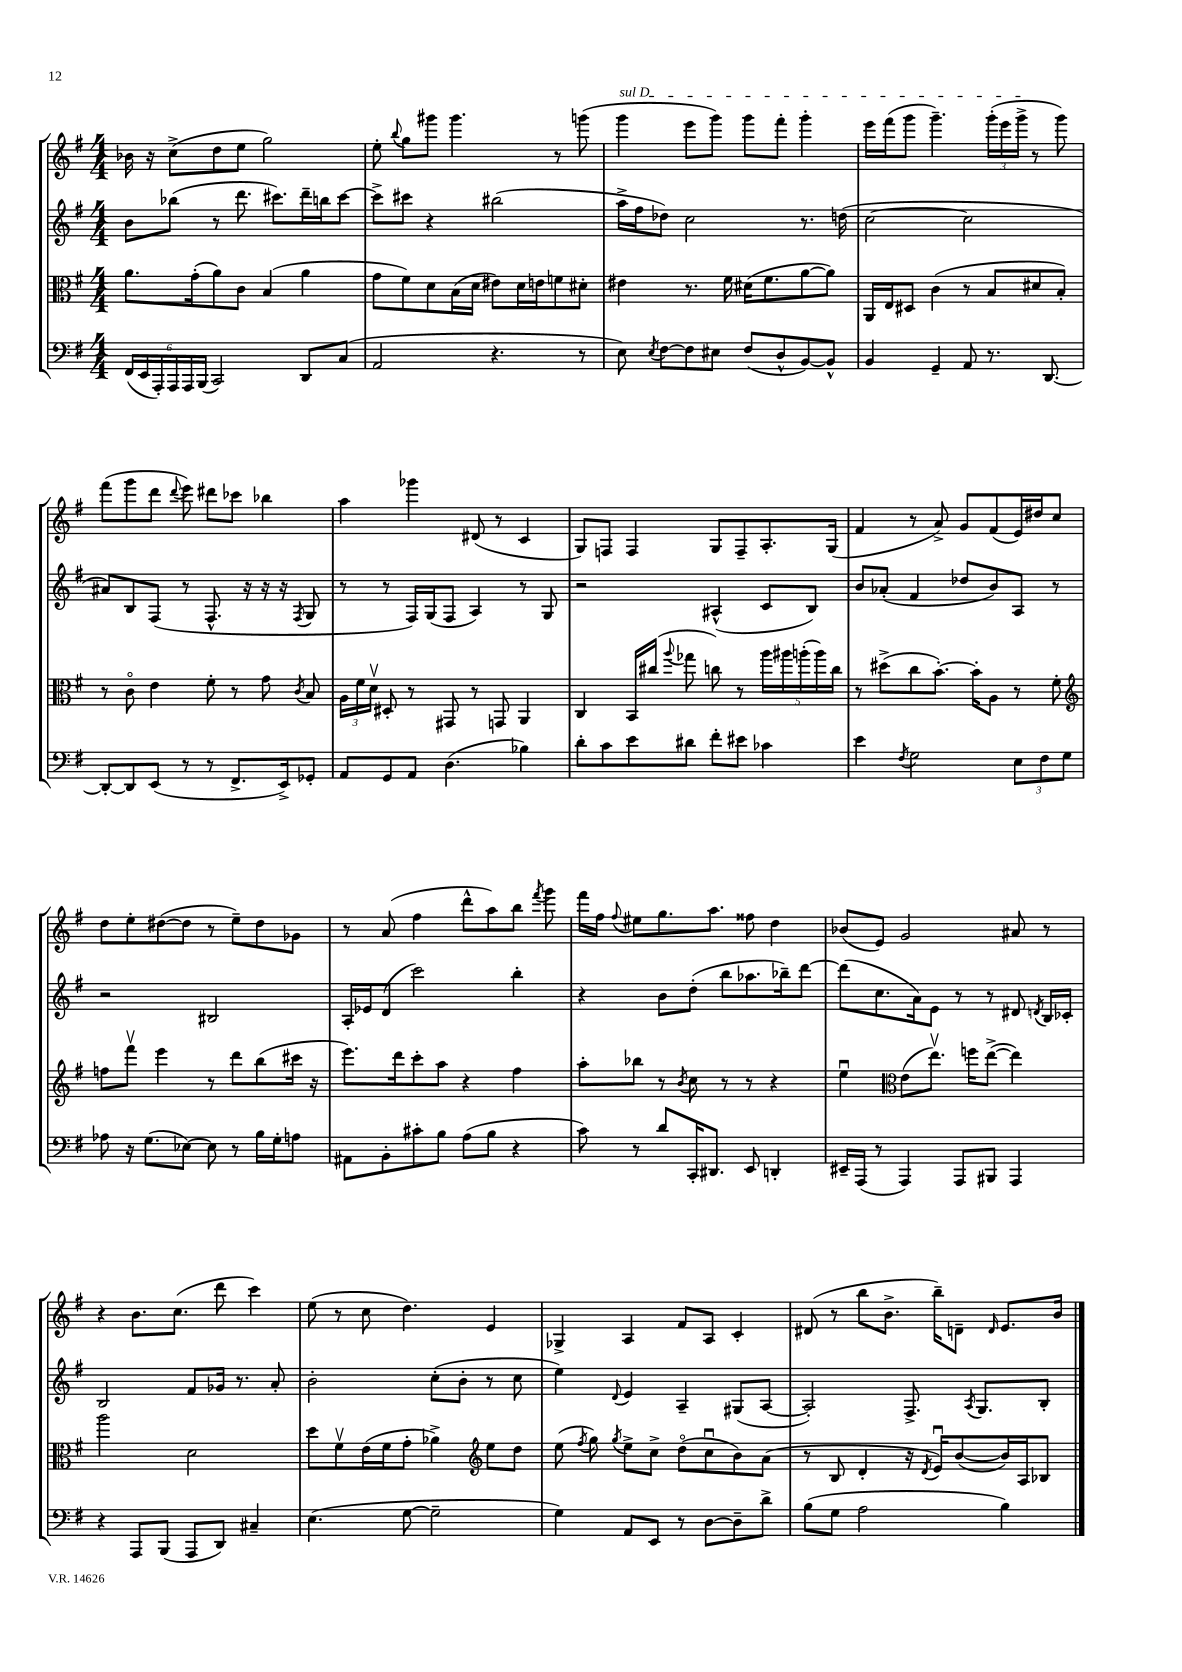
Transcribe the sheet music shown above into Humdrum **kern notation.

**kern	**kern	**kern	**kern
*part4	*part3	*part2	*part1
*staff4	*staff3	*staff2	*staff1
*clefF4	*clefC3	*clefG2	*clefG2
*k[f#]	*k[f#]	*k[f#]	*k[f#]
*M4/4	*M4/4	*M4/4	*M4/4
=8	=8	=8	=8
(24FF#/LL	8.a\L	8b\L	16b-X\
24EE/	.	.	.
.	.	.	16r
24AAA'/)	.	.	.
24AAA/	.	(8bb-X\J	(8cc^\L
24AAA/	.	.	.
.	(16g'\k	.	.
(24BBB/JJ	.	.	.
2CC/)	8a\)	8r	8dd\
.	8c\J	8.ddd\	8ee\J
.	(4B/	.	2gg\)
.	.	8.ccc#X\L)	.
8DD/L	4a\	16ddd~\L	.
.	.	16bbn\J	.
(8C/J	.	[8ccc#\J	.
=9	=9	=9	=9
2AA/	8g\L	8ccc#^\L]	8ee'\
.	.	.	8qqbb/
.	8f#\)	8ccc#X\J	8gg\L
.	8d\	4r	8ggg#X\J
.	(16B\L	.	4.ggg#\
.	16d\JJ	.	.
4.r	8e#X\L)	(2bb#X\	.
.	16d\L	.	.
.	16en\J	.	.
.	8fn\	.	8r
8r	8d#X'\J	.	(8gggn\
=10	=10	=10	=10
!	!	!	!LO:TX:a:i:t=sul D
8E\)	4e#X\	16aa^\LL	4ggg\
.	.	16ff#\J	.
8qE/	.	.	.
[8F#\L	.	8dd-X\J)	.
8F#\]	8.r	2cc\	8eee\L
8E#X\J	.	.	8ggg\J)
.	16f#\	.	.
(8F#/L	(16d#X\KL	.	8ggg\L
.	8.f#\	.	.
8D^^/	.	.	8fff#'\J
[8BB/)	[8a\	8.r	4ggg'\
8BB^^/J]	8a\J])	.	.
.	.	(16ddn\	.
=11	=11	=11	=11
4BB/	16AA/LL	[2cc\	16eee\LL
.	16E/J	.	(16fff#\J
.	8D#X/J	.	8ggg\J
4GG~/	(4c\	.	4.ggg~\)
8AA/	8r	2cc\]	.
8.r	8B/L	.	(24ggg'\LL
.	.	.	24eee\
.	.	.	24ggg^\JJ
.	8d#X/	.	8r
[8.DD/	.	.	.
.	8B'/J)	.	8ggg\)
!!LO:LB:g=z
=12	=12	=12	=12
8DD'/L_	8r	8a#X/L)	(8fff#\L
8DD/]	8c\	8B/	8ggg\
(8EE/J	4e\	(8F#/J	8ddd\J
.	.	.	8qqddd/
8r	.	8r	8eee\)
8r	8f#'\	8.F#^^/	8ddd#X\L
8.FF#^/L	8r	.	8ccc-X\J
.	.	16r	.
.	8g\	16r	4bb-X\
16EE^/k)	.	16r	.
.	8qc/	8qF#/	.
8GG-X'/J	8B/	8G/	.
=13	=13	=13	=13
8AA/L	24A\LL	8r	4aa\
.	24f#\	.	.
.	24dv\JJ	.	.
8GG/	8D#X'/	8r	.
8AA/J	8r	16F#/LL)	4ggg-X\
.	.	(16G/J	.
(4.D\	8GG#X/	8F#/J	.
.	8r	4A/)	(8d#X/
.	8GGn/	.	8r
4B-X\)	4AA/	8r	4c/
.	.	8G/	.
=14	=14	=14	=14
8d'\L	4C/	2r	8G/L)
8c\	.	.	8Fn/J
8e\	16BB/LL	.	4F/
.	(16cc#X/JJ	.	.
.	8qqaa/	.	.
8d#X\J	8gg-X\	.	.
8f#'\L	8ccn\)	(4A#X^^/	8G/L
8e#X\J	8r	.	8F~/
4c-X\	20aa\LL	8c/L	8.A'/
.	20aa#X\	.	.
.	(20aan'\	.	.
.	.	8B/J)	.
.	20aa\)	.	.
.	.	.	(16G/Jk
.	20cc\JJ	.	.
=15	=15	=15	=15
4e\	8r	8b/L	4f#/
.	(8dd#X^\L	(8a-X'/J	.
8qF#/	.	.	.
2G\	8cc\	4f#/	8r
.	[8.b'\J)	.	8a^/)
.	.	8dd-X/L	8g/L
.	16b'\KL]	.	.
.	8A\J	8b/)	(8f#/
12E\L	8r	8A/J	16e/L)
.	.	.	16dd#X/J
12F#\	.	.	.
.	8f#'\	8r	8cc/J
12G\J	.	.	.
!!LO:LB:g=z
=16	=16	=16	=16
*	*clefG2	*	*
8A-X\	8ffn\L	2r	8dd\L
16r	8fff#v\J	.	8ee'\
(8.G\L	.	.	.
.	4eee\	.	([8dd#X\
[8E-X\J)	.	.	8dd#\J]
8E-\]	8r	2B#X/	8r
8r	8ddd\L	.	8ee~\L)
16B\LL	(8bb\	.	8dd#\
16G'\J	.	.	.
8An\J	16ccc#X\Jk	.	8g-X\J
.	16r	.	.
=17	=17	=17	=17
8AA#X\L	8.eee\L)	16A'/LL	8r
.	.	16e-X/J	.
8BB'\	.	(8d/J	(8a/
.	16ddd\k	.	.
8c#X'\	8ccc'\	2ccc\)	4ff#\
8B\J	8aa\J	.	.
(8A\L	4r	.	8ddd^^\L
8B\J	.	.	8aa\)
4r	4ff#\	4bb'\	8bb\J
.	.	.	8qfff#/
.	.	.	8ggg\
=18	=18	=18	=18
8c\)	8aa'\L	4r	16fff#\LL
.	.	.	16ff#\JJ
.	.	.	8qqff#/
8r	8bb-X\J	.	8ee#X\L
8d/L	8r	8b\L	8.gg\
.	8qb/	.	.
16CC'/K	8cc\	(8dd'\J	.
8.DD#X/J	.	.	8.aa\J
.	8r	8bb\L	.
8EE/	8r	8.aa-X\	8ff##X\
4DDn'/	4r	.	4dd\
.	.	16bb-X~\k)	.
.	.	[8ddd\J	.
=19	=19	=19	=19
16EE#X~/LL	4eeu\	(8ddd\L]	(8b-X/L
(16AAA/JJ	.	.	.
8r	.	8.cc\	8e/J)
*	*clefC3	*	*
4AAA/)	(8e\L	.	2g/
.	.	16a\k)	.
.	8.eev\J)	8e\J	.
8AAA/L	.	8r	.
.	16ffn\KL	.	.
8BBB#X/J	([8ee^\J	8r	.
4AAA/	4ee\])	8d#X/	8a#X/
.	.	8qdn/	.
.	.	16B/LL	8r
.	.	16c-X'/JJ	.
!!LO:LB:g=z
=20	=20	=20	=20
4r	2aa\	2B/	4r
8AAA/L	.	.	8.b\L
(8BBB/J	.	.	.
.	.	.	(8.cc\J
8AAA/L	2d\	8f#/L	.
8DD/J)	.	16g-X/Jk	8ddd\
.	.	8.r	.
4C#X~/	.	.	4ccc\)
.	.	8a'/	.
=21	=21	=21	=21
(4.E\	8dd\L	2b'\	(8ee\
.	8f#v\	.	8r
.	(16e\L	.	8cc\
.	16f#\J	.	.
[8G\	8g'\J	.	4.dd\)
2G~\]	4a-X^\)	(8cc'\L	.
.	.	8b'\J	.
*	*clefG2	*	*
.	8ee\L	8r	4e/
.	8dd\J	8cc\	.
=22	=22	=22	=22
4G\)	(8ee\	4ee\)	4G-X^/
.	8qff#/	.	.
.	8gg\)	.	.
.	8qgg/	8qqd/	.
8AA/L	8ee^\L	4e/	4A/
8EE/J	8cc^\J	.	.
8r	(8dd\L	4A~/	8f#/L
[8D\L	8ccu\	.	8A/J
8D~\]	8b\)	(8G#X/L	4c'/
8d^\J	(8a\J	[8A/J	.
=23	=23	=23	=23
(8B\L	8r	2A'/])	(8d#X/
8G\J	8B/	.	8r
2A\	4d'/	.	8bb\L
.	.	.	8.b^\J
.	16r	8.F#^/	.
.	8qd/	.	.
.	16eu/KL)	.	16bb~\KL)
.	([8b/	.	8dn~\J
.	.	8qA/	.
.	.	8.G/L	.
.	.	.	16qqd/
4B\)	16b/L])	.	8.e/L
.	16A/J	.	.
.	8B-X/J	8B'/J	.
.	.	.	16b/Jk
==	==	==	==
*-	*-	*-	*-
